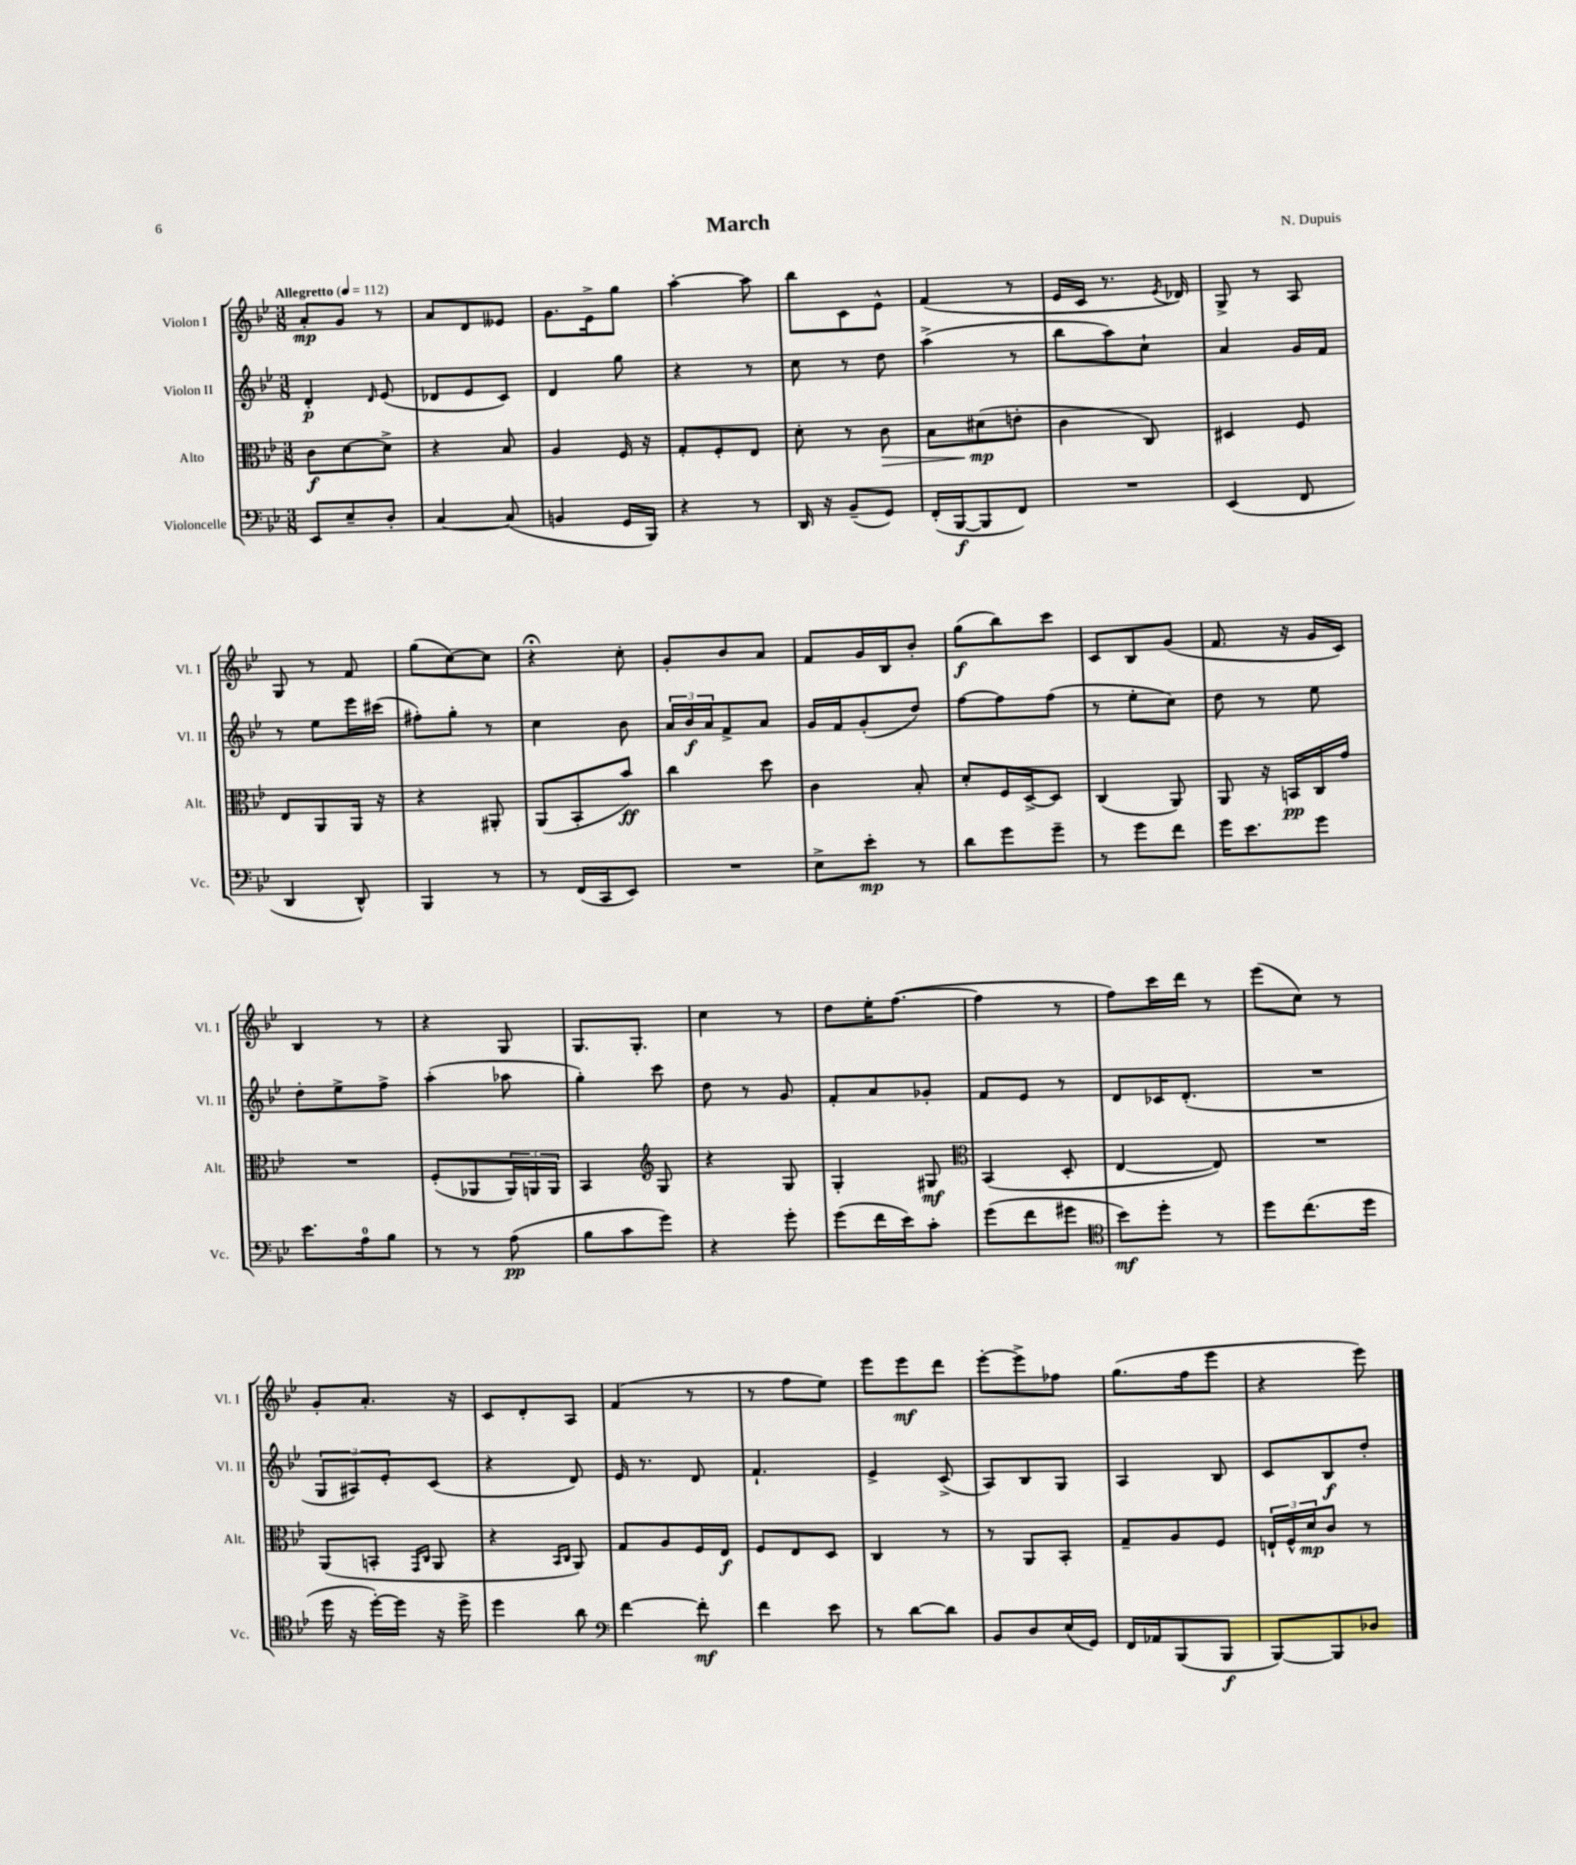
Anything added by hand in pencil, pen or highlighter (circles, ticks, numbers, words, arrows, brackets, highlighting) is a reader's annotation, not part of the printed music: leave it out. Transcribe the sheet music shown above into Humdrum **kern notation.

**kern	**kern	**kern	**kern
*staff4	*staff3	*staff2	*staff1
*clefF4	*clefC3	*clefG2	*clefG2
*k[b-e-]	*k[b-e-]	*k[b-e-]	*k[b-e-]
*M3/8	*M3/8	*M3/8	*M3/8
*MM112	*MM112	*MM112	*MM112
8EE-/L	8c\L	4d'/	8a'/L
8E-~/	[8d\	.	8g/J
.	.	16qqd/	.
8D'/J	8d^\]J	(8e-/	8r
=	=	=	=
[4C/	4r	8d-/L	8a/L
.	.	8e-/	8d/
(8C/]	8B-/	8c/J)	8e--/J
=	=	=	=
4BB/	4A/	4d/	8.g\L
.	.	.	16e-^\k
16GG/LL	16F/	8gg\	8gg\J
16BBB-/JJ)	16r	.	.
=	=	=	=
4r	8G'/L	4r	[4aa'\
.	8F'/	.	.
8r	8E-/J	8r	8aa\]
=	=	=	=
16DD/	8d'\	8cc\	8bb-\L
16r	.	.	.
(8BB-~/L	8r	8r	8c\
8GG/J)	8c\	8dd\	8e-^^\J
=	=	=	=
(16FF'/LL	8B-\L	(4aa^\	(4f/
[16BBB-/J	.	.	.
8BBB-/]	(8d#\	.	.
8FF/J)	8e'\J	8r	8r
=	=	=	=
4.r	4c\	8bb-\L	16e-/LL
.	.	.	16c/JJ
.	.	8aa\)	8.r
.	8C/)	8cc`\J	.
.	.	.	8qe-/
.	.	.	16d-/)
=	=	=	=
(4EE-/	4D#/	4a/	8G^/
.	.	.	8r
8FF/	8F/	16g/LL	8A/
.	.	16f/JJ	.
=	=	=	=
4DD/	8E-/L	8r	8G/
.	8AA/	8ee-\L	8r
8DD^^/)	16AA/Jk	16eee-\L	8f/
.	16r	(16ccc#\JJ	.
=	=	=	=
4BBB-/	4r	8ff#'\L)	(8gg\L
.	.	8gg'\J	[8cc\)
8r	8AA#'/	8r	8cc\]J
=	=	=	=
8r	(8AA/L	4cc\	4r;
(16FF/LL	8BB-'/	.	.
16CC/J	.	.	.
8EE-/J)	8b-/J)	8b-\	8cc'\
=	=	=	=
4.r	4cc\	24a/LL	8g'/L
.	.	24b-/	.
.	.	24a/J	.
.	.	8f^/	8b-/
.	8dd\	8a/J	8a/J
=	=	=	=
8E-^\L	4c\	16g/LL	8f/L
.	.	16f/J	.
8e-'\J	.	(8g'/	16g/L
.	.	.	16B-/J
8r	8B-'/	8dd/J)	8b-'/J
=	=	=	=
8d\L	8d'/L	[8ff\L	(8gg\L
8g\	16F/L	8ff\]	8bb-\)
.	[16D^/J	.	.
8g~\J	8D/]J	(8ff\J	8ccc\J
=	=	=	=
8r	(4C/	8r	8c/L
8g\L	.	8ee-'\L	8B-/
8f\J	8AA/)	8cc\J)	(8g/J
=	=	=	=
16g\LK	8AA/	8dd\	8.f/
8.e-\	.	.	.
.	16r	8r	.
.	16BB/LL	.	16r
8g\J	16C/	8ee-\	16g/LL
.	16g/JJ	.	16c/JJ)
=	=	=	=
8.e-\L	4.r	8dd'\L	4B-/
.	.	8ee-^\	.
16A\k	.	.	.
8B-\J	.	8ff^\J	8r
=	=	=	=
8r	(8F'/L	(4aa'\	4r
8r	8AA-/	.	.
(8A\	24AA-/L)	8aa-\	8G/
.	24AA/	.	.
.	24AA/JJ	.	.
=	=	=	=
8B-\L	4BB-/	4gg'\)	8.G/L
8c\	.	.	.
.	.	.	8.G'/J
*	*clefG2	*	*
8g\J)	8G/	8ccc\	.
=	=	=	=
4r	4r	8dd\	4cc\
.	.	8r	.
8g'\	8G/	8g/	8r
=	=	=	=
(8g\L	4G'/	8f'/L	8dd\L
16f\L	.	8a/	16ee-'\K
16e-\J)	.	.	([8.ff\J
8c'\J	8G#/	8g-'/J	.
=	=	=	=
*	*clefC3	*	*
(8g\L	(4BB-/	8f/L	4ff\]
8f\	.	8e-/J	.
8g#\J	8D'/	8r	8r
=	=	=	=
*clefC4	*	*	*
8b-\L)	[4E-/	8d/L	8ff\L)
8dd'\J	.	16c-/K	16ccc\L
.	.	(8.d'/J	16ddd\JJ
8r	8E-/])	.	8r
=	=	=	=
8dd\L	4.r	4.r	(8eee-\L
(8.cc\	.	.	8cc\J)
.	.	.	8r
16dd\Jk	.	.	.
=	=	=	=
16dd\	(8AA/L	12G/L	8g'/L
16r	.	.	.
.	.	12A#/)	.
[16dd'\LL)	8BB'/J	.	8.a'/J
.	.	12e-'/	.
16dd\]JJ	.	.	.
.	16qqGG/LL	.	.
.	16qqC/JJ	.	.
16r	8AA/	(8c/J	.
16dd^\	.	.	16r
=	=	=	=
4dd\	4r	4r	8c/L
.	.	.	8d'/
.	16qqBB-/LL	.	.
.	16qqC/JJ	.	.
8a\	8AA/)	8d/)	8A/J
=	=	=	=
*clefF4	*	*	*
[4f\	8G/L	16e-/	(4f/
.	.	8.r	.
.	8A/	.	.
8f'\]	16F/L	8d/	8r
.	16E-/JJ	.	.
=	=	=	=
4f\	8F/L	4.f`/	8r
.	8E-/	.	8ff\L
8e-\	8D/J	.	8ee-\J)
=	=	=	=
8r	4C/	4e-^/	8eee-\L
[8d\L	.	.	8eee-\
8d\]J	8r	(8c^/	8ddd\J
=	=	=	=
8BB-/L	8r	8A/L)	[8eee-'\L
8D/	8AA/L	8B-/	8eee-^\]
(16E-/L	8BB-'/J	8G/J	8ff-\J
16GG/JJ)	.	.	.
=	=	=	=
16FF/LL	8G~/L	4A/	(8.gg\L
16AA-/J	.	.	.
(8BBB-/	8A/	.	.
.	.	.	16ff\k
8BBB-/J	8F/J	8B-/	8eee-\J
=	=	=	=
[8BBB-/L)	24E`/LL	8c/L	4r
.	24F^^/	.	.
.	24d/J	.	.
8BBB-/]	8c/J	8B-/	.
8D-/J	8r	8dd'/J	8eee-\)
==	==	==	==
*-	*-	*-	*-
